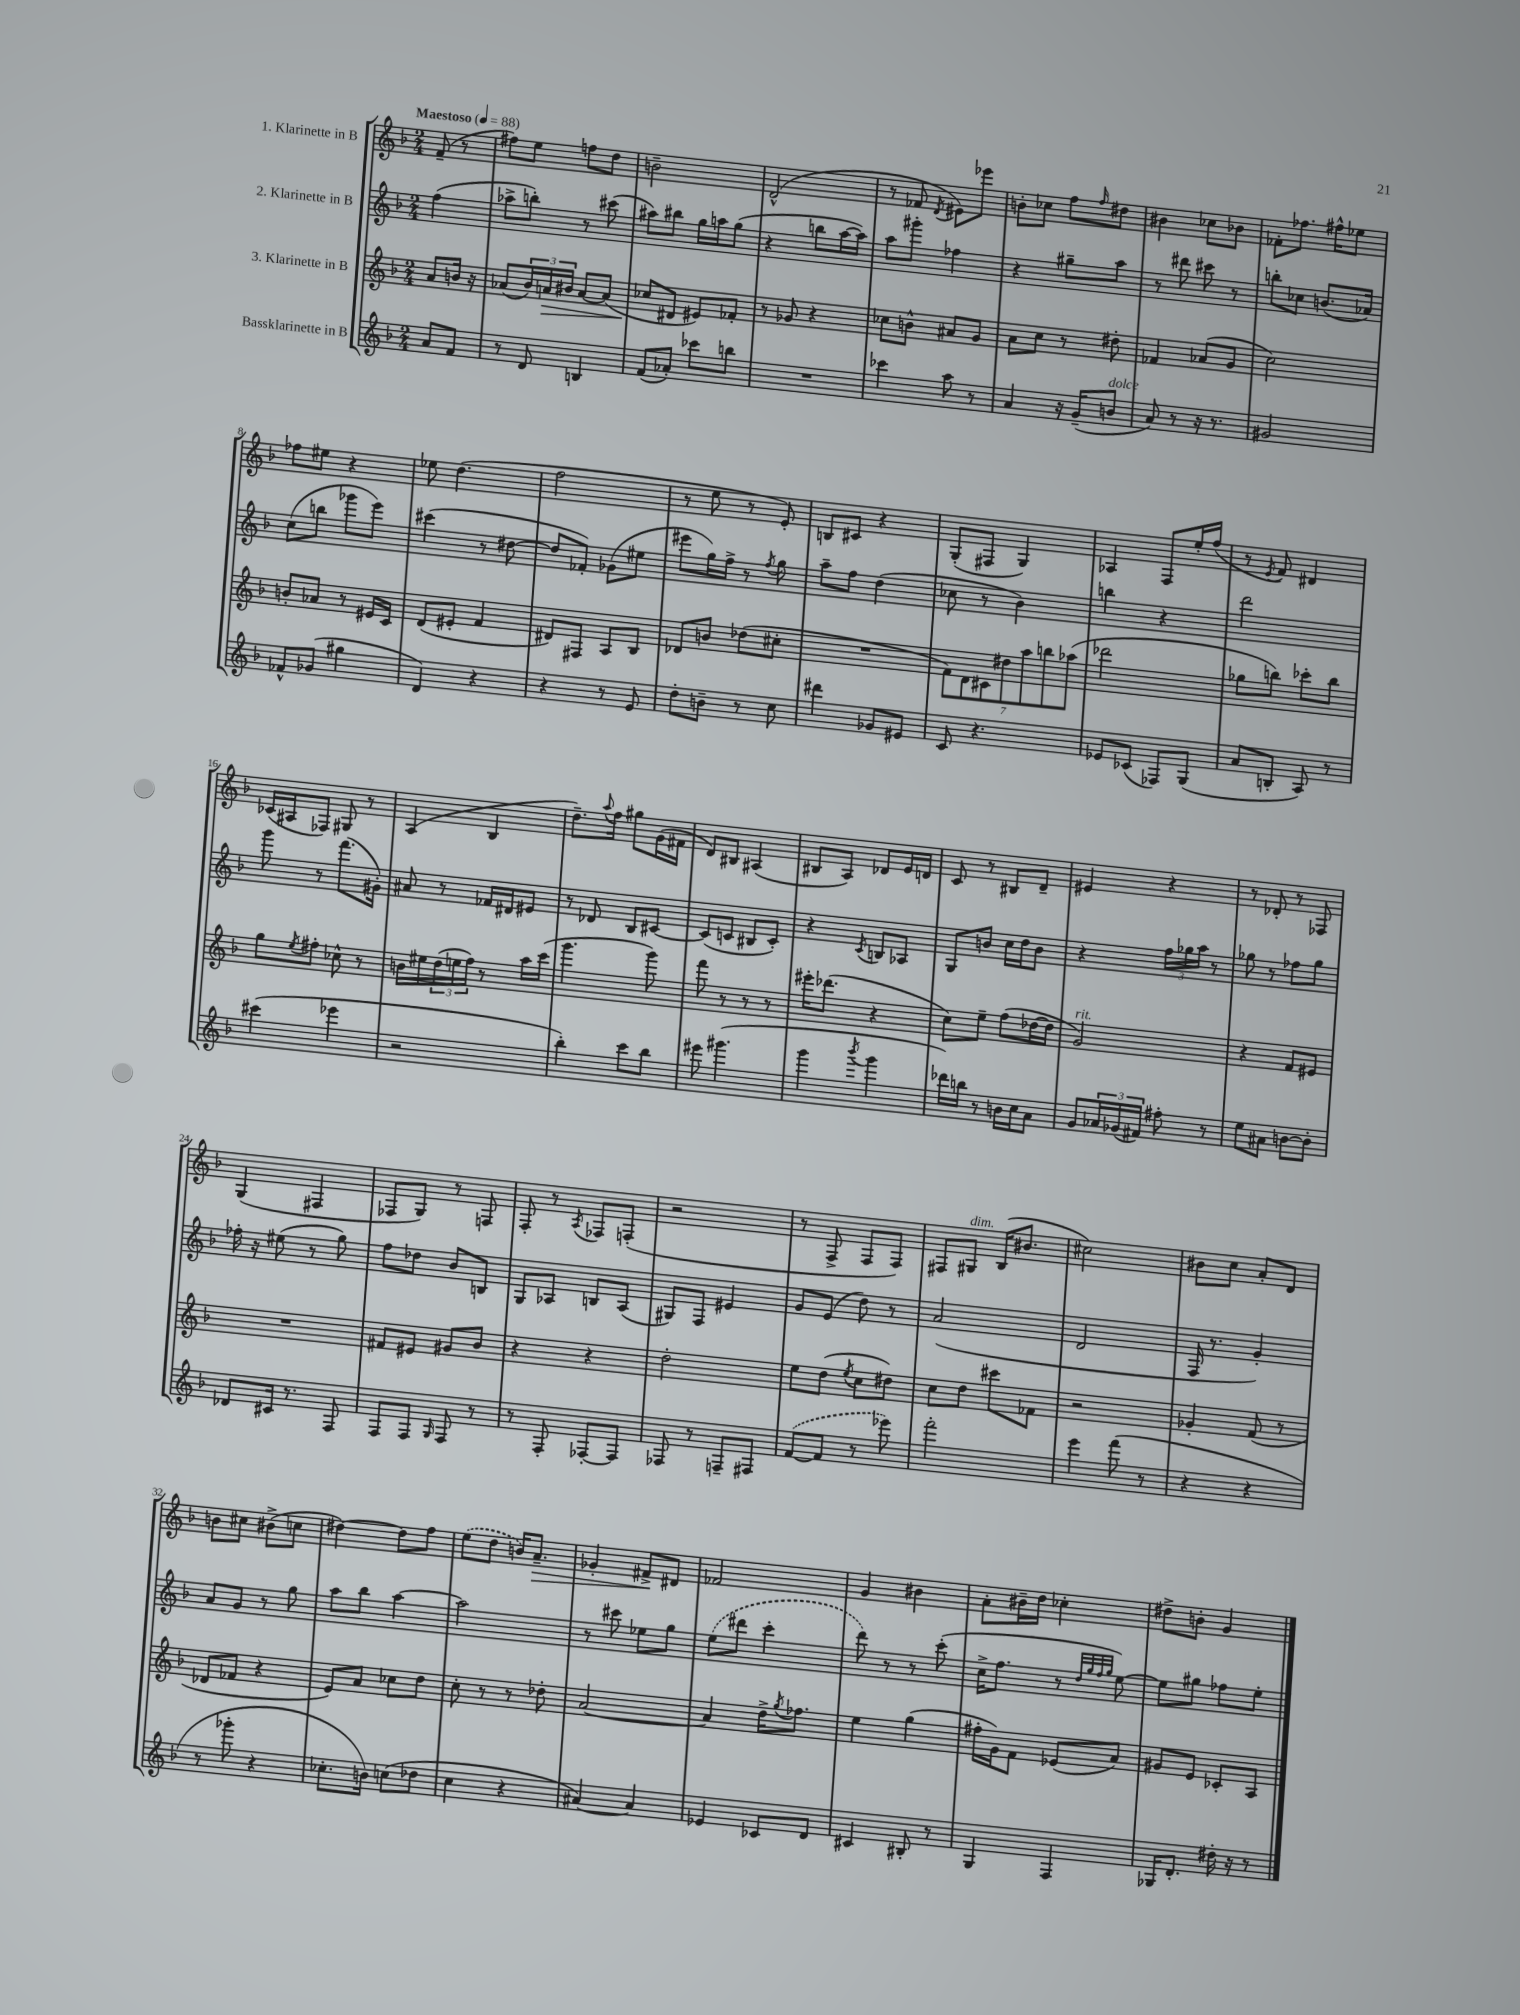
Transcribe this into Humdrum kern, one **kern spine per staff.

**kern	**kern	**kern	**kern
*staff4	*staff3	*staff2	*staff1
*clefG2	*clefG2	*clefG2	*clefG2
*k[b-]	*k[b-]	*k[b-]	*k[b-]
*M2/4	*M2/4	*M2/4	*M2/4
*MM88	*MM88	*MM88	*MM88
8a/L	8a/L	(4ff\	(8f~/
8f/J	16b/Jk	.	8r
.	16r	.	.
=	=	=	=
8r	(8a-/L	8aa-^\L	8ff#\L)
8d/	24b-/L)	8bb'\J)	8ee\J
.	24a/	.	.
.	24b#/JJ	.	.
4B/	[8a/L	8r	8ff\L
.	(8a/]J	(8ccc#\	8dd\J
=	=	=	=
(8f/L	8cc-/L	8aa#\L)	2b~\
8a-'/J)	8d#/J	8bb#\J	.
8ccc-\L	8e#/L)	16gg\LL	.
.	.	16aa\J	.
8bb\J	8f-'/J	(8gg\J	.
=	=	=	=
2r	8r	4r	(2d^^/
.	8g-/	.	.
.	4r	8bb\L	.
.	.	[16aa\L	.
.	.	16aa\]JJ)	.
=	=	=	=
4ccc-\	8cc-\L	8aa\L	8r
.	8b^^\J	8ggg#'\J	8f-/
.	.	.	8qd/
8aa\	8a#/L	4ff-\	8e#\L)
8r	8g/J	.	8eee-\J
=	=	=	=
4a/	8a\L	4r	8b'\L
.	8cc\J	.	8cc-\J
16r	8r	8gg#~\L	8ff\L
(16g~/LK	.	.	.
.	.	.	16qqff/
8b/J	8dd#'\	8aa\J	8dd#\J
=	=	=	=
8a/)	4f-/	8r	4b#\
8r	.	8ddd#\	.
16r	(8a-/L	8ccc#\	8cc-\L
8.r	.	.	.
.	8g/J	8r	8b-\J
=	=	=	=
2g#/	2cc\)	8bb'\L	8f-'\L
.	.	8cc-\J	8.ff-\J
.	.	(8.b/L	.
.	.	.	16ff#^^\LK
.	.	.	8ee-\J
.	.	16a-/Jk)	.
=	=	=	=
8f-^^/L	8b'/L	(8cc\L	8ff-\L
(8g-/J	8a-/J	8bb\J	8ee#\J
4gg#\	8r	8ggg-\L	4r
.	16e#/LL	8eee\J)	.
.	16c/JJ	.	.
=	=	=	=
4d/)	(8d/L	(4ccc#\	8ee-\
.	8e#'/J	.	(4.dd\
4r	4f/	8r	.
.	.	[8dd#\	.
=	=	=	=
4r	8d#/L)	8dd#/]L	2ff\
.	8F#/J	8f-'/J)	.
8r	8A/L	(8g-\L	.
8e/	8B-/J	8ee#\J	.
=	=	=	=
8dd'\L	8d-/L	8eee#\L	8r
8b~\J	8b/J	16gg\L)	8ee\
.	.	16ff^\JJ	.
8r	(8dd-\L	8r	8r
.	.	8qff/	.
8cc\	8cc#'\J	8gg\	8e'/)
=	=	=	=
4ddd#\	2r	8aa~\L	8B/L
.	.	8ff\J	8c#/J
8g-/L	.	(4dd\	4r
8e#/J	.	.	.
=	=	=	=
8c/	14f\L)	8cc-\	(8G'/L
.	14d\	.	.
4.r	.	8r	8F#/J
.	14c#\	.	.
.	14dd#\	.	.
.	.	4b-\)	4G/)
.	14aa\	.	.
.	14bb\	.	.
.	(14aa-\J	.	.
=	=	=	=
8e-/L	2ddd-\	4bb\	4A-/
(8c-/J	.	.	.
8F-/L)	.	4r	8F/L
(8G/J	.	.	16ee'/L
.	.	.	(16ff/JJ
=	=	=	=
8a/L	8gg-\L	2ddd\	8r
.	.	.	8qe/
8B'/J	8bb\J)	.	8f/)
8A/)	8ccc-'\L	.	4d#/
8r	8bb\J	.	.
=	=	=	=
(4ccc#\	8gg\L	8ggg\	(16c-/LL
.	.	.	16A#/J
.	8qee/	.	.
.	8ff#'\J	8r	8F-/J)
4eee-\	8cc-^^\	(8.fff\L	8G#/
.	8r	.	8r
.	.	16g#'\Jk)	.
=	=	=	=
2r	16b\LL	8a#/	(4A/
.	16ee#\	.	.
.	(24dd\	8r	.
.	24ee\	.	.
.	24ff\JJ)	.	.
.	8r	16f-/LL	4B-/
.	.	16d#/J	.
.	16aa\LL	8e#/J	.
.	(16ccc\JJ	.	.
=	=	=	=
4bb-'\)	4.ggg\	8r	8.dd~\L)
.	.	8d-/	.
.	.	.	8qqaa/
.	.	.	16ff\Jk
8ccc\L	.	8B-/L	8gg#\L
8bb-\J	8ggg\)	[8c#/J	(16g\L
.	.	.	16f#\JJ
=	=	=	=
8eee#\	8fff\	(8c#/]L	8d/L)
(4.ggg#\	8r	8c/J	8B#/J
.	8r	8B#/L	(4A#/
.	8r	8c'/J)	.
=	=	=	=
4ggg\	16eee#'\LK	4r	8B#/L
.	(8.ddd-\J	.	.
.	.	.	8A/J)
8qbbb-/	.	8qc/	.
4ggg\	4r	8B/L	8d-/L
.	.	8A-/J	16e/L
.	.	.	16d/JJ
=	=	=	=
16ddd-\LL)	8cc\L)	8G/L	8c/
16bb\JJ	.	.	.
8r	8ee~\J	8b/J	8r
16b\LL	(8ff\L	16cc\LL	8B#/L
16cc\J	.	16dd\J	.
8a\J	[16dd-\L	8b\J	8d~/J
.	16dd-\]JJ	.	.
=	=	=	=
8g/L	2g/)	4r	4e#/
24a-/L	.	.	.
(24g-/	.	.	.
24f#/JJ)	.	.	.
8ff#'\	.	24ff\LL	4r
.	.	24gg-\	.
.	.	24aa\JJ	.
8r	.	8r	.
=	=	=	=
8ee\L	4r	8gg-\	8r
8a#\J	.	8r	8d-'/
[8b\L	8f/L	8ff-\L	8r
8b'\]J	8e#/J	8gg-\J	8F-/
=	=	=	=
8d-/L	2r	16ff-'\	(4G/
.	.	16r	.
16c#/Jk	.	(8ee#\	.
8.r	.	.	.
.	.	8r	4F#/
8F/	.	8gg\)	.
=	=	=	=
8F/L	8f#/L	8ff\L	8F-/L
8F/J	8e#/J	8dd-\J	8G/J)
16qqG/	.	.	.
8F/	8g#/L	8b-/L	8r
8r	8b-/J	8B/J	8F/
=	=	=	=
8r	4r	8G/L	8F'/
8F'/	.	8A-/J	8r
.	.	.	8qA/
[8F-'/L	4r	8B/L	8F-/L
8F-/]J	.	(8A-/J	(8F'/J
=	=	=	=
8F-/	2dd'\	8G#/L)	2r
8r	.	8F/J	.
8F~/L	.	4e#/	.
8F#/J	.	.	.
=	=	=	=
([8f/L	8ee\L	8g/L	8r
8f/]J	(8dd\J	(8e/J	8F^/
.	8qee/	.	.
8r	8cc\L	8dd\)	8F/L
8eee-\)	8dd#\J)	8r	8F/J)
=	=	=	=
2fff'\	8cc\L	(2a/	8F#/L
.	8dd\J	.	8G#/J
.	8ccc#\L	.	(16B-/LK
.	.	.	8.b#/J
.	8f-\J	.	.
=	=	=	=
4eee\	2r	2d/	2cc#\)
(8fff\	.	.	.
8r	.	.	.
=	=	=	=
4r	4g-'/	16F/	8b#\L
.	.	8.r	.
.	.	.	8cc\J
4r	(8f/	4g'/)	8a'/L
.	8r	.	8d/J
=	=	=	=
8r	8d-/L	8a/L	8b\L
8ggg-'\	8f-/J	8g/J	8cc#\J
4r	4r	8r	(8b#^\L
.	.	8gg\	8cc\J
=	=	=	=
8.cc-'\L	8e/L)	8aa\L	[4dd#\)
.	8a/J	8bb-\J	.
16b\Jk)	.	.	.
(8cc\L	8cc-\L	[4aa\	8dd#\]L
8dd-\J	8dd\J	.	8ff\J
=	=	=	=
4cc\	8cc'\	2aa\]	(8ee\L
.	8r	.	8dd\J
4r	8r	.	16b/LK)
.	.	.	8.a~/J
.	8dd-'\	.	.
=	=	=	=
[4a#/)	[2a/	8r	4g-'/
.	.	8ccc#\	.
4a#/]	.	8ee-\L	8f#^/L
.	.	8gg\J	8d#/J
=	=	=	=
4e-/	4a/]	(8ee\L	2f-/
.	.	8ddd#\J	.
8c-/L	16dd^\LK	4ccc'\	.
.	8qgg/	.	.
.	8.ff-\J	.	.
8d/J	.	.	.
=	=	=	=
4c#/	4ee\	8ddd\)	4g/
.	.	8r	.
8B#'/	(4gg\	8r	4b#\
8r	.	(8ccc'\	.
=	=	=	=
4G/	16ff#'\LL	16cc^\LK	8a'\L
.	16g\J)	8.ff\J	.
.	8f\J	.	16b#~\L
.	.	.	16dd\JJ
4F/	(8e-/L	8r	4cc-'\
.	.	32qqdd/LLL	.
.	.	32qqgg/	.
.	.	32qqff/	.
.	.	32qqgg/JJJ	.
.	8a/J)	[8ee\)	.
=	=	=	=
16G-/LK	8g#/L	8ee\]L	8dd#^\L
8.d'/J	.	.	.
.	8e/J	8gg#\J	8b'\J
16dd#'\	8c-'/L	8ff-\L	4g/
16r	.	.	.
8r	8A/J	8ee'\J	.
==	==	==	==
*-	*-	*-	*-
